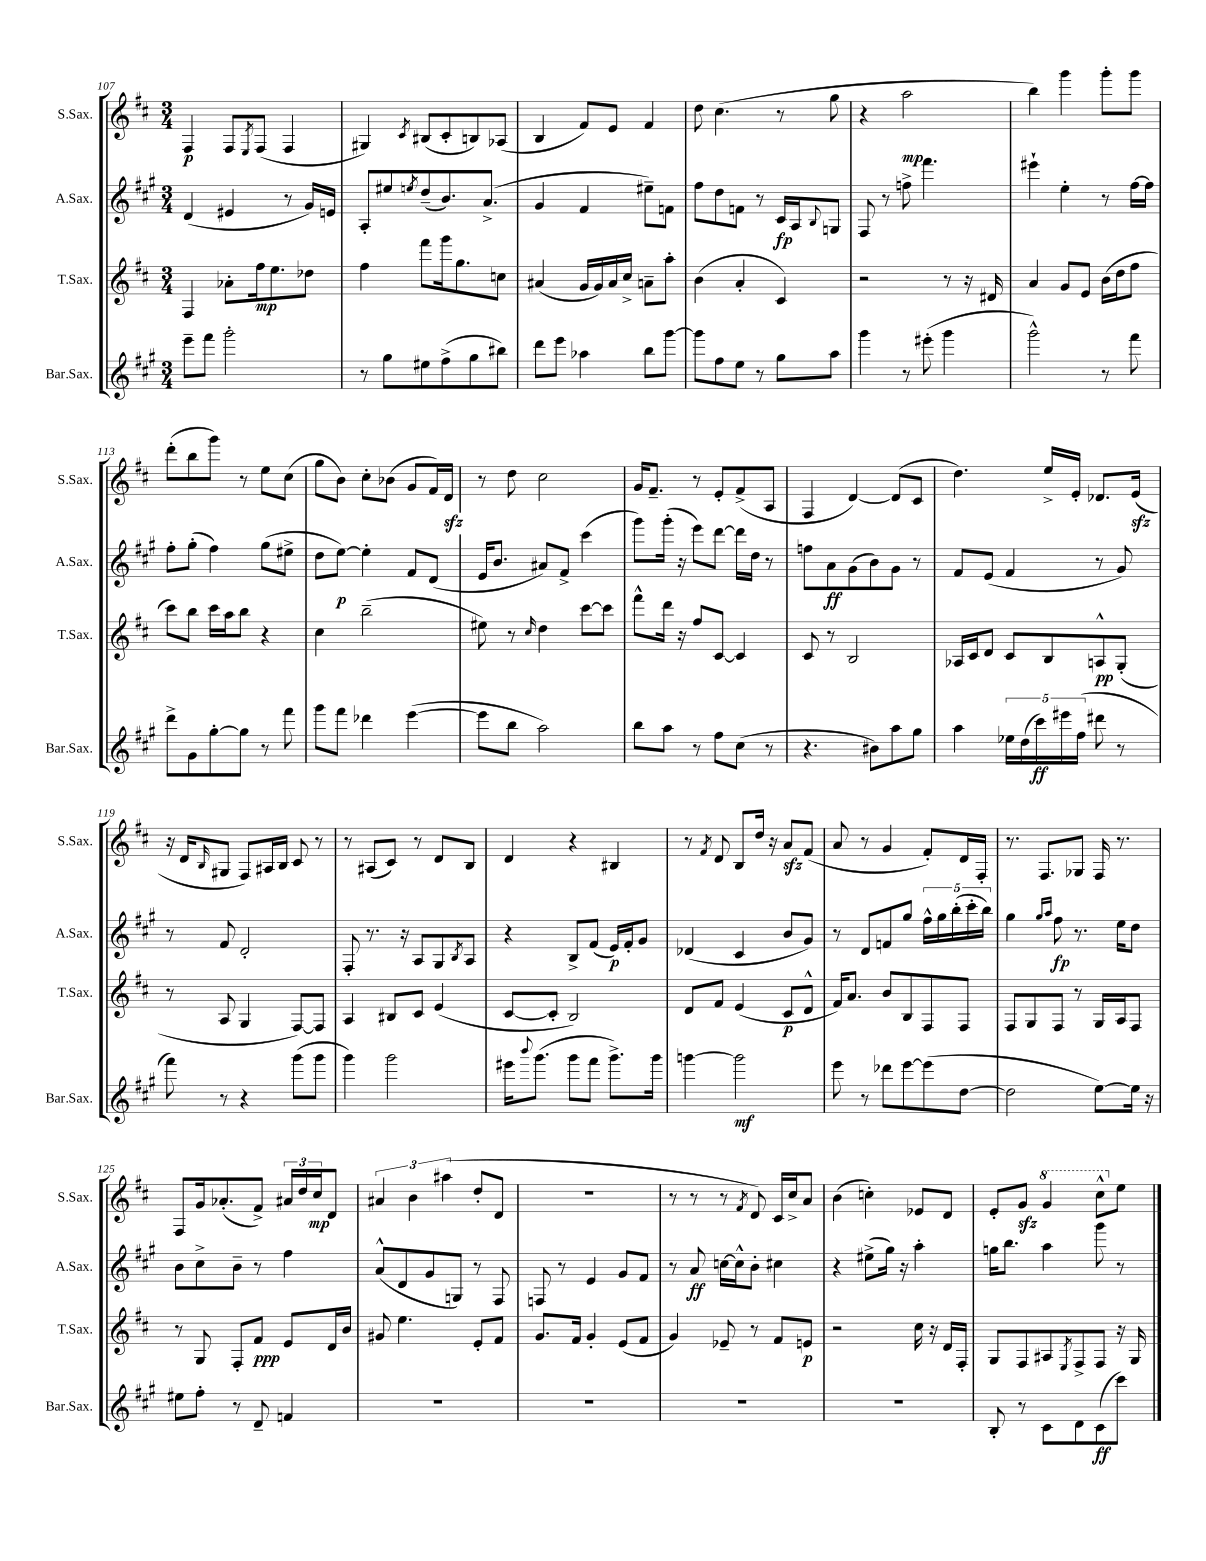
<<
\new StaffGroup <<
\new Staff = "s0" \with { instrumentName = "S.Sax." shortInstrumentName = "S.Sax." } {
    \clef treble \key d \major \numericTimeSignature \time 3/4
    fis4\p fis8 \acciaccatura { e8 } fis8( fis4 |
    gis4) \acciaccatura { cis'8 } bis8( cis'8-. b8) aes8( |
    b4 fis'8) e'8 fis'4 |
    d''8 cis''4.( r8 g''8 |
    r4 a''2\mp |
    b''4) g'''4 g'''8-. g'''8 |
    d'''8-.( b''8 g'''8) r8 e''8 cis''8( |
    g''8 b'8) cis''8-. bes'8( g'8 fis'16) d'16\sfz |
    r8 d''8 cis''2 |
    g'16 fis'8.-- r8 e'8-. fis'8->( a8 |
    fis4 d'4~) d'8( cis'8 |
    d''4.) e''16-> e'16-. des'8. e'16\sfz( |
    r16 d'16 \grace { b16 } gis8 fis8) ais16 b16 cis'8 r8 |
    r8 ais8( cis'8) r8 d'8 b8 |
    d'4 r4 bis4 |
    r8 \acciaccatura { fis'8 } d'8 b8 d''16 r16 a'8\sfz fis'8( |
    a'8 r8 g'4 fis'8-.) d'16 fis16-. |
    r8. fis8. ges8 fis16 r8. |
    fis8 g'16 aes'8.-.( fis'8->) \tuplet 3/2 { ais'16 d''16 cis''16\mp } d'8 |
    \tuplet 3/2 { ais'4 b'4 ais''4( } d''8-. d'8 |
    R2. |
    r8 r8 r8 \acciaccatura { fis'8 } d'8) cis'16 cis''16-> a'8 |
    b'4( c''4-.) ees'8 d'8 |
    e'8-. g'8\sfz \ottava #1 g''4 cis'''8-^ \ottava #0 e''8 \bar "|." |
}
\new Staff = "s1" \with { instrumentName = "A.Sax." shortInstrumentName = "A.Sax." } {
    \clef treble \key a \major \numericTimeSignature \time 3/4
    d'4( eis'4 r8 gis'16) e'16 |
    a8-. eis''8 \acciaccatura { e''8 } d''8--( b'8.) a'8.->( |
    gis'4 fis'4 eis''8--) f'8 |
    fis''8 d''8 f'8 r8 cis'16\fp a16 \appoggiatura { b8 } g8 |
    fis8 r8 f''8-> fis'''4. |
    eis'''4-! e''4-. r8 fis''16~ fis''16 |
    fis''8-. gis''8-.( fis''4) gis''8( eis''8-> |
    d''8 e''8~\p) e''4-. fis'8 d'8( |
    e'16 b'8. ais'8) fis'8-> cis'''4( |
    gis'''8) gis'''16-.( r16 e'''8) d'''8~ d'''16 d''16 r8 |
    f''8 a'8\ff gis'8( b'8) gis'8 r8 |
    fis'8 e'8( fis'4 r8 gis'8) |
    r8 fis'8 d'2-. |
    fis8-. r8. r16 a8 gis8 \acciaccatura { b8 } a8 |
    r4 b8-> fis'8( e'16\p) fis'16-. gis'8 |
    des'4( cis'4 b'8 gis'8) |
    r8 d'8 f'8 gis''8 \tuplet 5/4 { fis''16-^ gis''16 b''16-.( cis'''16-. b''16) } |
    gis''4 \grace { gis''16 a''16 } fis''8\fp r8. e''16 d''8 |
    b'8 cis''8-> b'8-- r8 fis''4 |
    a'8-^( d'8 gis'8 g8) r8 fis8 |
    f8 r8 e'4 gis'8 fis'8 |
    r8 a'8\ff c''16~ c''16-^ b'8-. cis''4 |
    r4 eis''8->( gis''16) r16 a''4-. |
    g''16 b''8. a''4 gis'''8 r8 \bar "|." |
}
\new Staff = "s2" \with { instrumentName = "T.Sax." shortInstrumentName = "T.Sax." } {
    \clef treble \key d \major \numericTimeSignature \time 3/4
    fis4 aes'8-. fis''16\mp e''8. des''8 |
    fis''4 fis'''8 g'''16 g''8. c''8 |
    ais'4( g'16 g'16) ais'16 cis''16-> a'8-- a''8-. |
    b'4( a'4-. cis'4) |
    r2 r8 r16 dis'16 |
    a'4 g'8 e'8 b'16( d''16 fis''8 |
    cis'''8) b''8 cis'''16 a''16 b''8 r4 |
    cis''4 b''2--( |
    eis''8) r8 \grace { cis''16 } d''4 cis'''8~ cis'''8 |
    fis'''8-^ d'''16 r16 fis''8 cis'8~ cis'4 |
    cis'8 r8 b2 |
    aes16 cis'16 d'8 cis'8 b8 a8-^\pp g8-.( |
    r8 a8 g4 fis8~) fis8 |
    a4 bis8 cis'8 e'4( |
    cis'8~ cis'8-. b2) |
    d'8 fis'8 e'4( cis'8\p d'8-^ |
    fis'16) a'8. b'8 b8 fis8 fis8 |
    fis8 g8 fis8 r8 g16 a16 fis8 |
    r8 g8 fis8-. fis'8\ppp e'8 d'16 b'16 |
    gis'8 e''4. e'8-. fis'8 |
    g'8. fis'16 g'4-. e'8( fis'8 |
    g'4) ees'8-- r8 fis'8 e'8\p |
    r2 cis''16 r16 d'16 fis16-. |
    g8 fis8 ais8 \acciaccatura { e8 } fis8-> fis8 r16 g16 \bar "|." |
}
\new Staff = "s3" \with { instrumentName = "Bar.Sax." shortInstrumentName = "Bar.Sax." } {
    \clef treble \key a \major \numericTimeSignature \time 3/4
    e'''8-- fis'''8 gis'''2-. |
    r8 gis''8 eis''8 fis''8->( gis''8 bis''8) |
    d'''8 e'''8 aes''4 b''8 gis'''8~ |
    gis'''8 fis''8 e''8 r8 gis''8 a''8 |
    gis'''4 r8 eis'''8-.( gis'''4 |
    gis'''2-^) r8 fis'''8 |
    d'''8-> gis'8 gis''8~-. gis''8 r8 fis'''8 |
    gis'''8 fis'''8 des'''4 e'''4~( |
    e'''8 b''8 a''2) |
    b''8 a''8 r8 fis''8 cis''8( r8 |
    r4. bis'8) a''8 gis''8 |
    a''4 \tuplet 5/4 { ees''16 d''16( cis'''16\ff) eis'''16 fis''16( } dis'''8 r8 |
    fis'''8) r8 r4 gis'''8( gis'''8 |
    gis'''4) gis'''2 |
    eis'''16 \appoggiatura { b'''8 } gis'''8.( gis'''8 fis'''8 gis'''8.->) gis'''16 |
    g'''4~ g'''2\mf |
    e'''8 r8 des'''8 e'''8~ e'''8( d''8~ |
    d''2 e''8~) e''16 r16 |
    eis''8 fis''8-. r8 d'8-- f'4 |
    R2. |
    R2. |
    R2. |
    R2. |
    b8-. r8 cis'8 d'8 cis'8\ff( cis'''8) \bar "|." |
}
>>
>>
\layout { \context { \Score currentBarNumber = #107 } }
